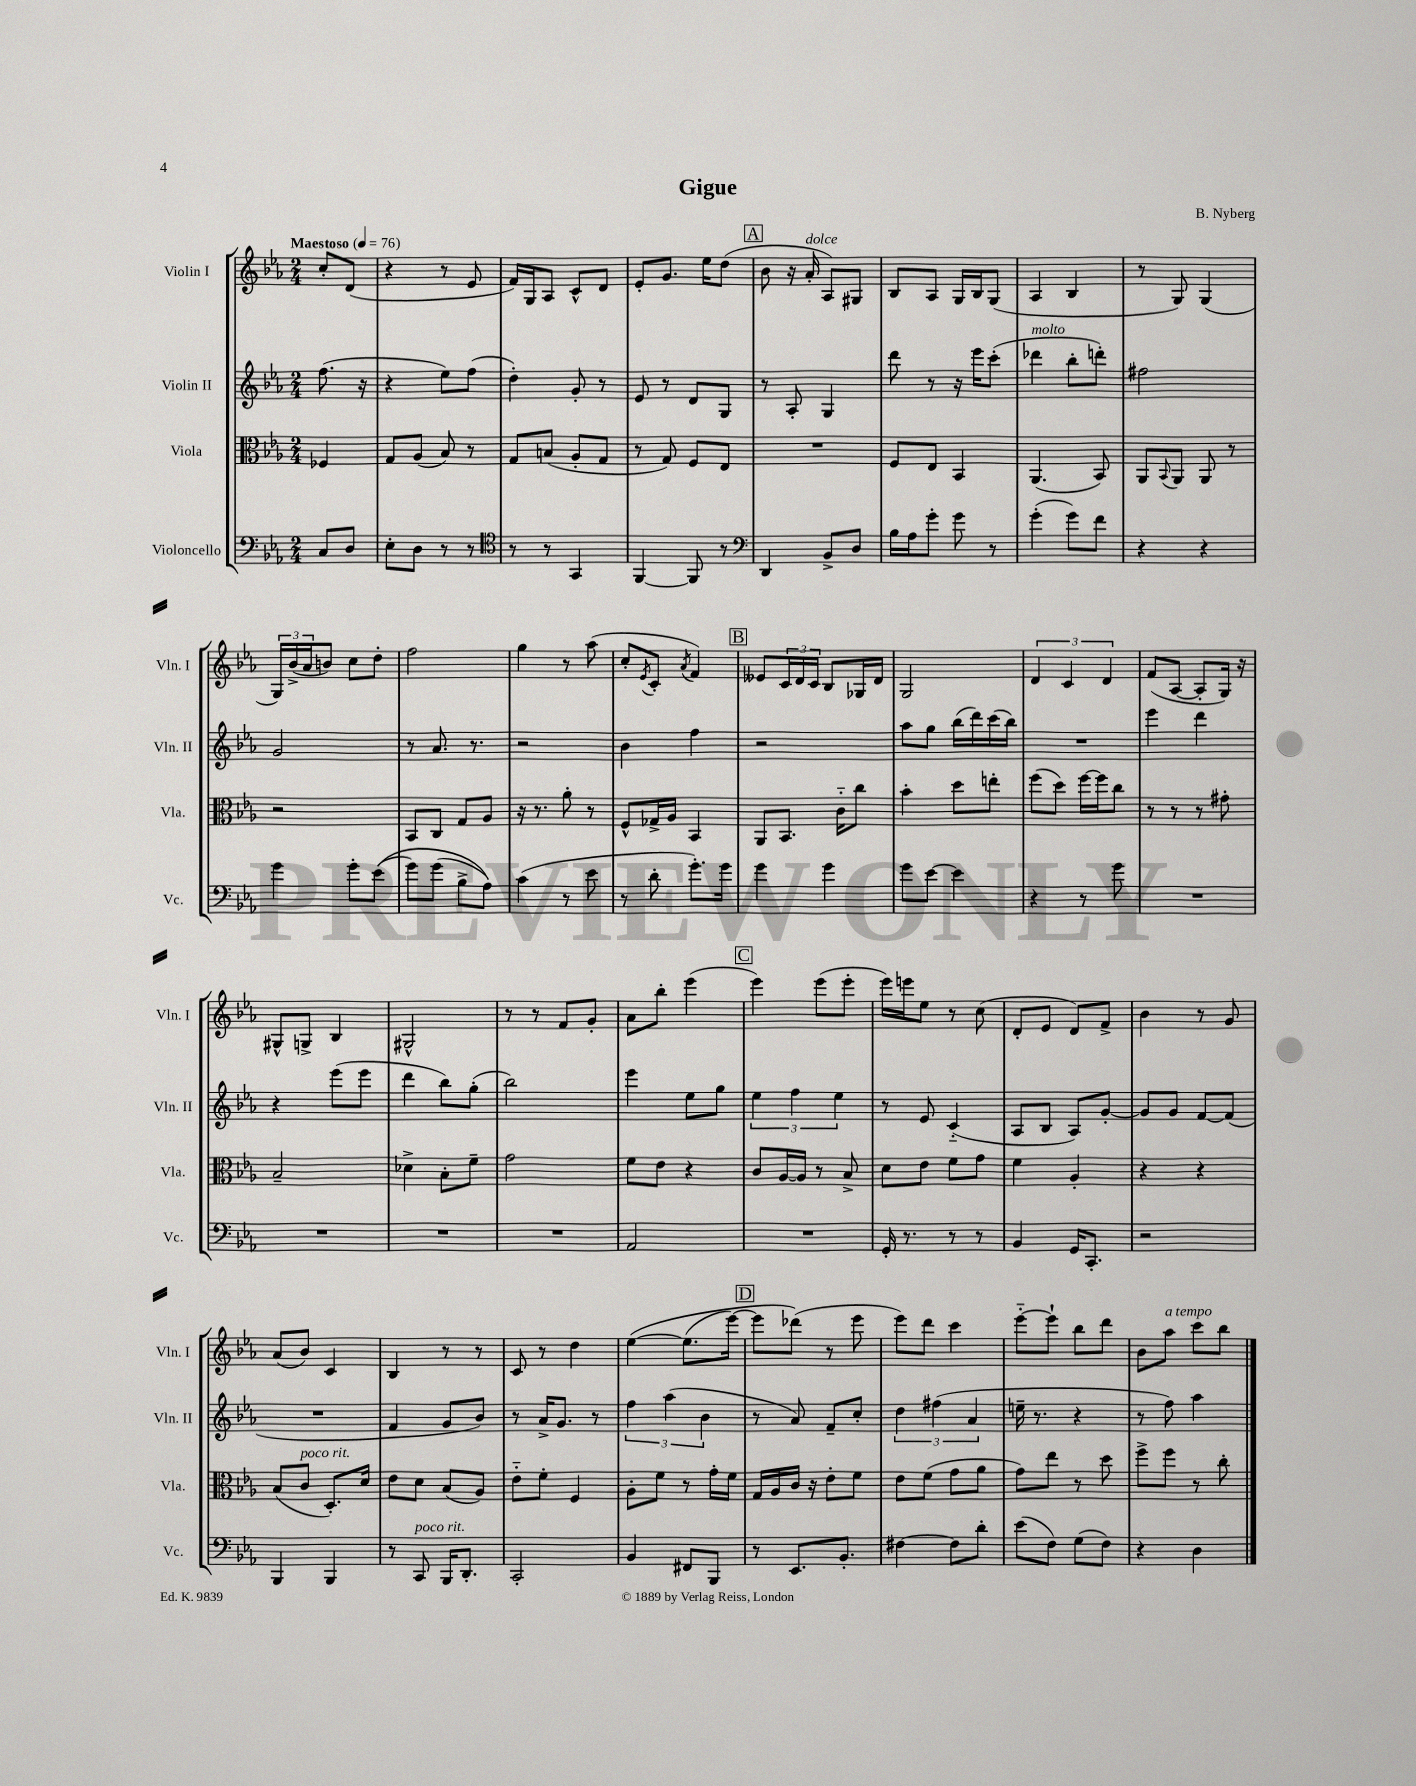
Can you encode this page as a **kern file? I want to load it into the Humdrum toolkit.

**kern	**kern	**kern	**kern
*staff4	*staff3	*staff2	*staff1
*clefF4	*clefC3	*clefG2	*clefG2
*k[b-e-a-]	*k[b-e-a-]	*k[b-e-a-]	*k[b-e-a-]
*M2/4	*M2/4	*M2/4	*M2/4
*MM76	*MM76	*MM76	*MM76
8C/L	4F-/	(8.ff\	8cc'/L
8D/J	.	.	(8d/J
.	.	16r	.
=	=	=	=
8E-'\L	8G/L	4r	4r
8D\J	(8A-/J	.	.
8r	8B-/)	8ee-\L)	8r
8r	8r	(8ff\J	8e-/
=	=	=	=
*clefC4	*	*	*
8r	8G/L	4dd'\)	16f/LL)
.	.	.	16G/J
8r	(8B/J	.	8A-/J
4GG/	8A-'/L	8g'/	8c^^/L
.	8G/J	8r	8d/J
=	=	=	=
[4FF/	8r	8e-/	8e-'/L
.	8G/)	8r	8.g/J
8FF/]	8F/L	8d/L	.
.	.	.	16ee-\LK
8r	8E-/J	8G/J	(8dd\J
=	=	=	=
*clefF4	*	*	*
4DD/	2r	8r	8b-\
.	.	8A-'/	16r
.	.	.	16a-'/
8BB-^/L	.	4G/	8A-/L)
8D/J	.	.	8G#/J
=	=	=	=
16B-\LL	8F/L	8ddd\	8B-/L
16A-\J	.	.	.
8g'\J	8E-/J	8r	8A-/J
8g\	4BB-/	16r	16G/LL
.	.	16eee-\LK	16B-/J
8r	.	(8ccc'\J	(8G/J
=	=	=	=
(4g'\	(4.AA-/	4ddd-\	4A-/
8g\L)	.	8bb-'\L	4B-/
8f\J	8BB-/)	8ddd'\J)	.
=	=	=	=
4r	8AA-/L	2ff#\	8r
.	8qqBB-/	.	.
.	8AA-/J	.	8G/)
4r	8AA-/	.	(4G/
.	8r	.	.
=	=	=	=
4g\	2r	2g/	24G/LL)
.	.	.	(24b-^/
.	.	.	24a-/J
.	.	.	8b/J)
8g'\L	.	.	8cc\L
&((8e-\J	.	.	8dd'\J
=	=	=	=
8g\L)	8BB-/L	8r	2ff\
(8g\J	8C/J	8.a-/	.
8B-^\L	8G/L	.	.
.	.	8.r	.
8A-\J)&)	8A-/J	.	.
=	=	=	=
(4c\	16r	2r	4gg\
.	8.r	.	.
8r	8a-'\	.	8r
8e-\	8r	.	(8aa-\
=	=	=	=
8r	8F^^/L	4b-\	8cc'/L
.	.	.	8qe-/
8d'\	16G-^/L	.	8c'/J
.	16A-/JJ	.	.
.	.	.	8qa-/
8.g'\L)	4BB-/	4ff\	4f/)
16g\Jk	.	.	.
=	=	=	=
4g\	8AA-/L	2r	8e--/L
.	8.BB-/J	.	24c/L
.	.	.	24d/
.	.	.	24c/JJ
4g\	.	.	8B-/L
.	16c'~\LK	.	.
.	8cc\J	.	16G-/L
.	.	.	16d/JJ
=	=	=	=
8g\L	4b-'\	8aa-\L	2G/
[8e-\J	.	8gg\J	.
4e-\]	8dd\L	(16bb-\LL	.
.	.	16ddd\)	.
.	8ee'\J	(16ccc\	.
.	.	16bb-\JJ)	.
=	=	=	=
4r	(8ff\L	2r	6d/
.	8dd\J)	.	.
.	.	.	6c/
8r	[16ff\LL	.	.
.	16ff\]J	.	.
.	.	.	6d/
8g\	8cc\J	.	.
=	=	=	=
2r	8r	4eee-\	(8f/L
.	8r	.	[8A-/J
.	8r	4ddd\	8A-'/]L
.	8g#'\	.	16G/Jk)
.	.	.	16r
=	=	=	=
2r	2B-~/	4r	8G#^^/L
.	.	.	8G^/J
.	.	(8eee-\L	4B-/
.	.	8eee-\J	.
=	=	=	=
2r	4d-^\	4ddd\	2G#^^/
.	8B-'\L	8bb-\L)	.
.	8f~\J	(8gg'\J	.
=	=	=	=
2r	2g\	2bb-\)	8r
.	.	.	8r
.	.	.	8f/L
.	.	.	8g'/J
=	=	=	=
2AA-/	8f\L	4eee-\	8a-\L
.	8e-\J	.	8bb-'\J
.	4r	8ee-\L	(4eee-\
.	.	8gg\J	.
=	=	=	=
2r	8c/L	6ee-\	4eee-\)
.	[16A-/L	.	.
.	.	6ff\	.
.	16A-/]JJ	.	.
.	8r	.	(8eee-\L
.	.	6ee-\	.
.	8B-^/	.	8eee-'\J
=	=	=	=
16GG'/	8d\L	8r	16eee-\LL)
8.r	.	.	16eee\J
.	8e-\J	8e-/	8ee-\J
8r	8f\L	(4c'~/	8r
8r	8g\J	.	(8cc\
=	=	=	=
4BB-/	4f\	8A-/L	8d'/L
.	.	8B-/J	8e-/J
16GG/LK	4A-'/	8A-/L)	8d/L)
8.CC'/J	.	.	.
.	.	[8g'/J	8f^/J
=	=	=	=
2r	4r	8g/]L	4b-\
.	.	8g/J	.
.	4r	[8f/L	8r
.	.	(8f/]J	8g/
=	=	=	=
4BBB-/	(8B-/L	2r	(8a-/L
.	8c/J	.	8b-/J)
4BBB-/	8.D'/L)	.	4c/
.	16d/Jk	.	.
=	=	=	=
8r	8e-\L	4f/	4B-/
8CC/	8d\J	.	.
16BBB-/LK	(8B-/L	8g/L	8r
8.DD'/J	.	.	.
.	8A-/J)	8b-/J)	8r
=	=	=	=
2CC'/	8e-'~\L	8r	8c/
.	8f'\J	16a-^/LK	8r
.	.	8.g/J	.
.	4F/	.	4dd\
.	.	8r	.
=	=	=	=
4BB-/	8A-'\L	6ff\	&([4ee-\
.	8f\J	.	.
.	.	(6aa-\	.
8FF#/L	8r	.	(8.ee-\]L
.	.	6b-\	.
8BBB-/J	16g'\LL	.	.
.	16f\JJ	.	[16eee-\Jk)
=	=	=	=
8r	16G/LL	8r	8eee-\]L
.	16A-/	.	.
8.EE-/L	16c/JJ	8a-/)	(8ddd-\J&)
.	16r	.	.
.	8e-'\L	8f~/L	8r
8.BB-'/J	.	.	.
.	8f\J	8cc'/J	8eee-\
=	=	=	=
[4F#\	8e-\L	6dd\	8eee-\L)
.	(8f\J	.	8ddd\J
.	.	(6ff#\	.
8F#\]L	8g\L	.	4ccc\
.	.	6a-/	.
8d'\J	8a-\J	.	.
=	=	=	=
(8e-\L	8g\L)	16ee~\	[8eee-'~\L
.	.	8.r	.
8F\J)	8ee-\J	.	8eee-`\]J
(8G\L	8r	4r	8bb-\L
8F\J)	8dd\	.	8ddd\J
=	=	=	=
4r	8ff^\L	8r	8b-\L
.	8ff\J	8ff\)	8aa-\J
4D\	8r	4aa-\	8ccc\L
.	8cc'\	.	8bb-\J
==	==	==	==
*-	*-	*-	*-
